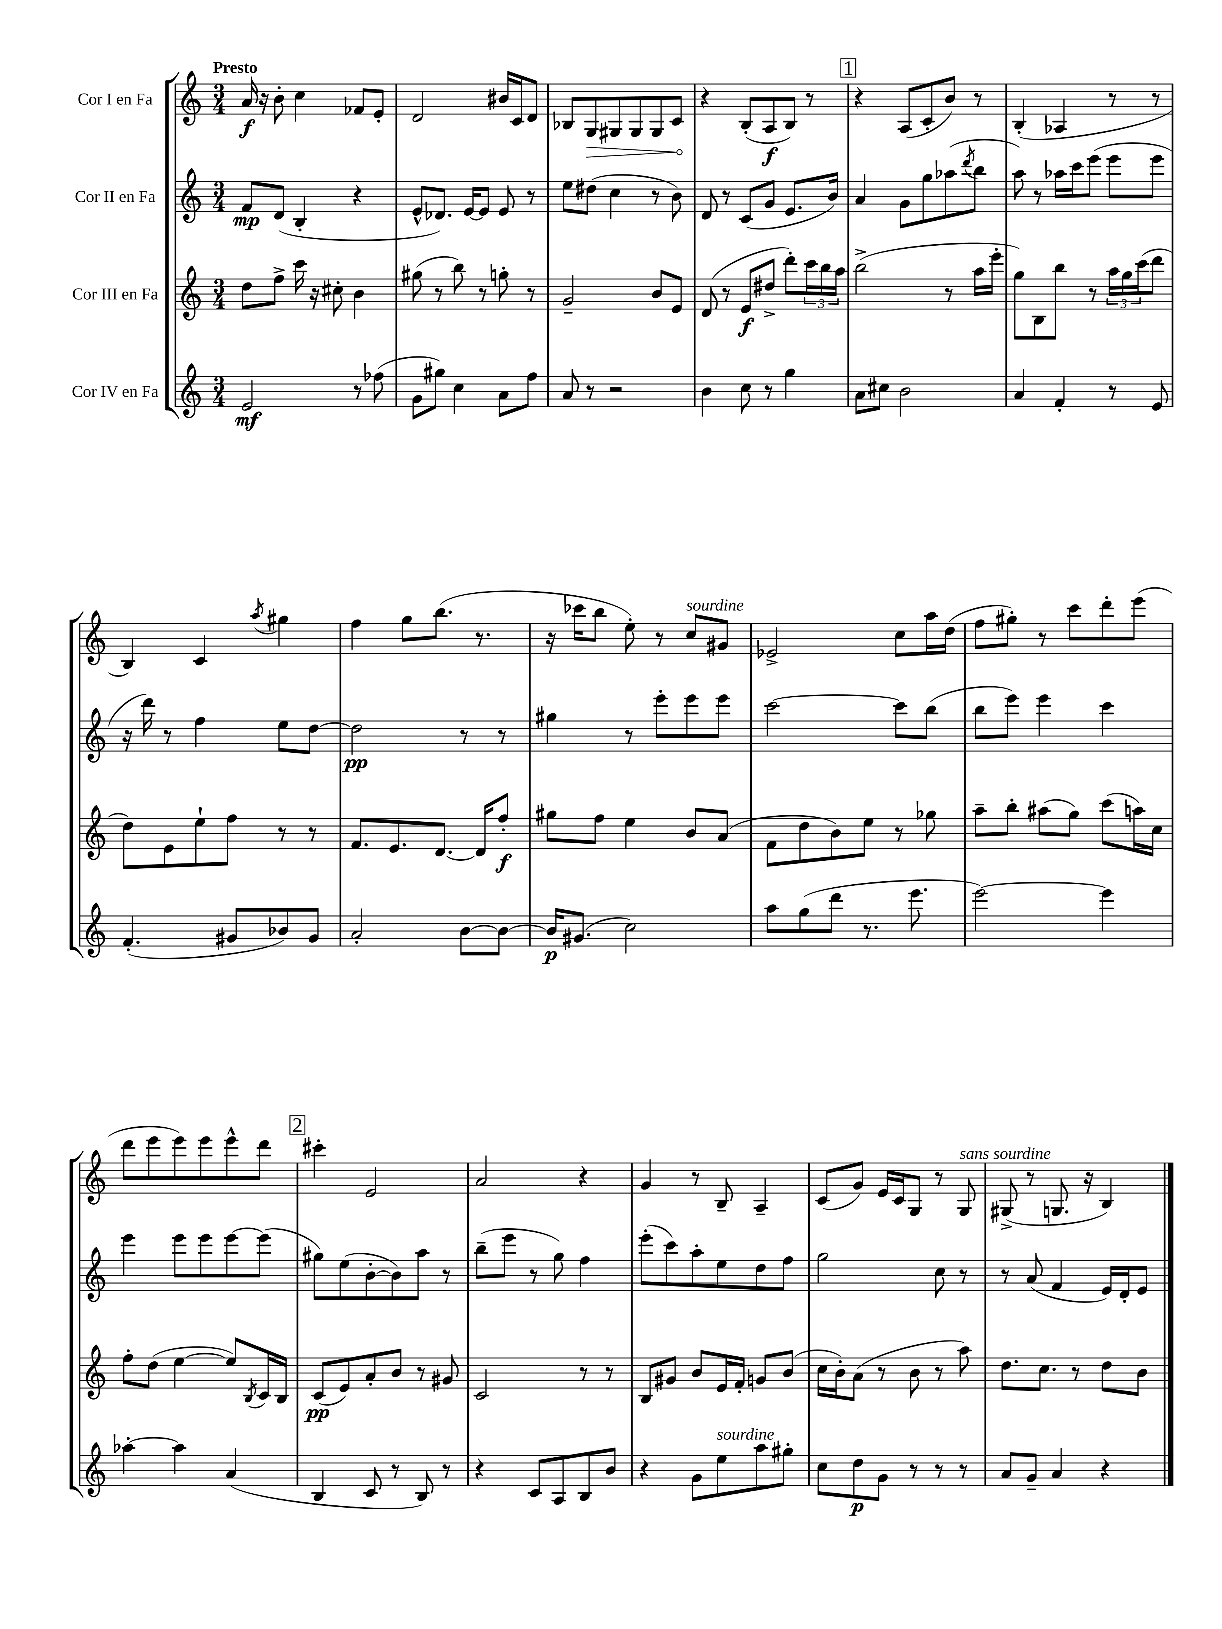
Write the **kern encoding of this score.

**kern	**kern	**kern	**kern
*staff4	*staff3	*staff2	*staff1
*clefG2	*clefG2	*clefG2	*clefG2
*k[]	*k[]	*k[]	*k[]
*M3/4	*M3/4	*M3/4	*M3/4
2e	8dd	8f	16a
.	.	.	16r
.	8ff^	(8d	8b'
.	16ccc	4B'	4cc
.	16r	.	.
.	8cc#'	.	.
8r	4b	4r	8f-
(8ff-	.	.	8e'
=	=	=	=
8g	(8gg#	8e^^	2d
8gg#)	8r	8.d-)	.
4cc	8bb)	.	.
.	.	[16e	.
.	8r	8e]	.
8a	8gg'	8e	16b#
.	.	.	16c
8ff	8r	8r	8d
=	=	=	=
8a	2g~	8ee	8B-
8r	.	(8dd#	8G
2r	.	4cc	8G#
.	.	.	8G#
.	8b	8r	8G#
.	8e	8b)	8c
=	=	=	=
4b	(8d	8d	4r
.	8r	8r	.
8cc	8e	(8c	(8B'
8r	8dd#^	8g	8A
4gg	8ddd')	8.e	8B)
.	24ccc	.	8r
.	24bb	.	.
.	.	16b)	.
.	24aa	.	.
=	=	=	=
8a	(2bb^	4a	4r
8cc#	.	.	.
2b	.	8g	(8A
.	.	8gg	8c'
.	8r	(8aa-	8b)
.	.	8qddd	.
.	16aa	8bb	8r
.	16eee'	.	.
=	=	=	=
4a	8gg)	8aa)	(4B'
.	8B	8r	.
4f'	8bb	16aa-	4A-
.	.	16ccc	.
.	8r	(8eee	.
8r	24aa	8eee	8r
.	24gg	.	.
.	(24ccc	.	.
8e	8ddd	8eee	8r
=	=	=	=
(4.f'	8dd)	16r	4B)
.	.	16ddd)	.
.	8e	8r	.
.	8ee`	4ff	4c
8g#	8ff	.	.
.	.	.	8qaa
8b-)	8r	8ee	4gg#
8g#	8r	[8dd	.
=	=	=	=
2a'	8.f	2dd]	4ff
.	8.e	.	.
.	.	.	8gg
.	[8.d	.	(8.bb
[8b	.	8r	.
.	16d]	.	8.r
8b_	8ff'	8r	.
=	=	=	=
16b]	8gg#	4gg#	16r
(8.g#	.	.	16ccc-
.	8ff	.	8bb
2cc)	4ee	8r	8ee')
.	.	8eee'	8r
.	8b	8eee	8cc
.	(8a	8eee	8g#
=	=	=	=
8aa	8f	[2ccc	2e-^
(8gg	8dd	.	.
8ddd	8b)	.	.
8.r	8ee	.	.
.	8r	8ccc]	8cc
8.eee	.	.	.
.	8gg-	(8bb	16aa
.	.	.	(16dd
=	=	=	=
[2eee)	8aa~	8bb	8ff
.	8bb'	8eee)	8gg#')
.	(8aa#	4eee	8r
.	8gg)	.	8ccc
4eee]	(8ccc	4ccc	8ddd'
.	16aa)	.	(8eee
.	16cc	.	.
=	=	=	=
[4aa-'	8ff'	4eee	8ddd
.	(8dd	.	8eee
4aa-]	[4ee	8eee	8eee)
.	.	8eee	8eee
(4a	8ee])	[8eee	8eee^^
.	8qB	.	.
.	16c	(8eee]	8ddd
.	16B	.	.
=	=	=	=
4B	(8c	8gg#)	4ccc#'
.	8e)	(8ee	.
8c	8a'	[8b'	2e
8r	8b	8b])	.
8B)	8r	8aa	.
8r	8g#	8r	.
=	=	=	=
4r	2c	(8bb~	2a
.	.	8eee	.
8c	.	8r	.
8A	.	8gg)	.
8B	8r	4ff	4r
8b	8r	.	.
=	=	=	=
4r	8B	(8eee'	4g
.	8g#	8ccc)	.
8g	8b	8aa'	8r
8ee	16e	8ee	8B~
.	16f'	.	.
8aa	8g	8dd	4A~
8gg#'	(8b	8ff	.
=	=	=	=
8cc	16cc	2gg	(8c
.	16b')	.	.
8dd	(8a	.	8g)
8g	8r	.	16e
.	.	.	16c
8r	8b	.	8G
8r	8r	8cc	8r
8r	8aa)	8r	8G
=	=	=	=
8a	8.dd	8r	(8G#^
8g~	.	(8a	8r
.	8.cc	.	.
4a	.	4f	8.G
.	8r	.	.
.	.	.	16r
4r	8dd	16e)	4B)
.	.	16d'	.
.	8b	8e	.
==	==	==	==
*-	*-	*-	*-
